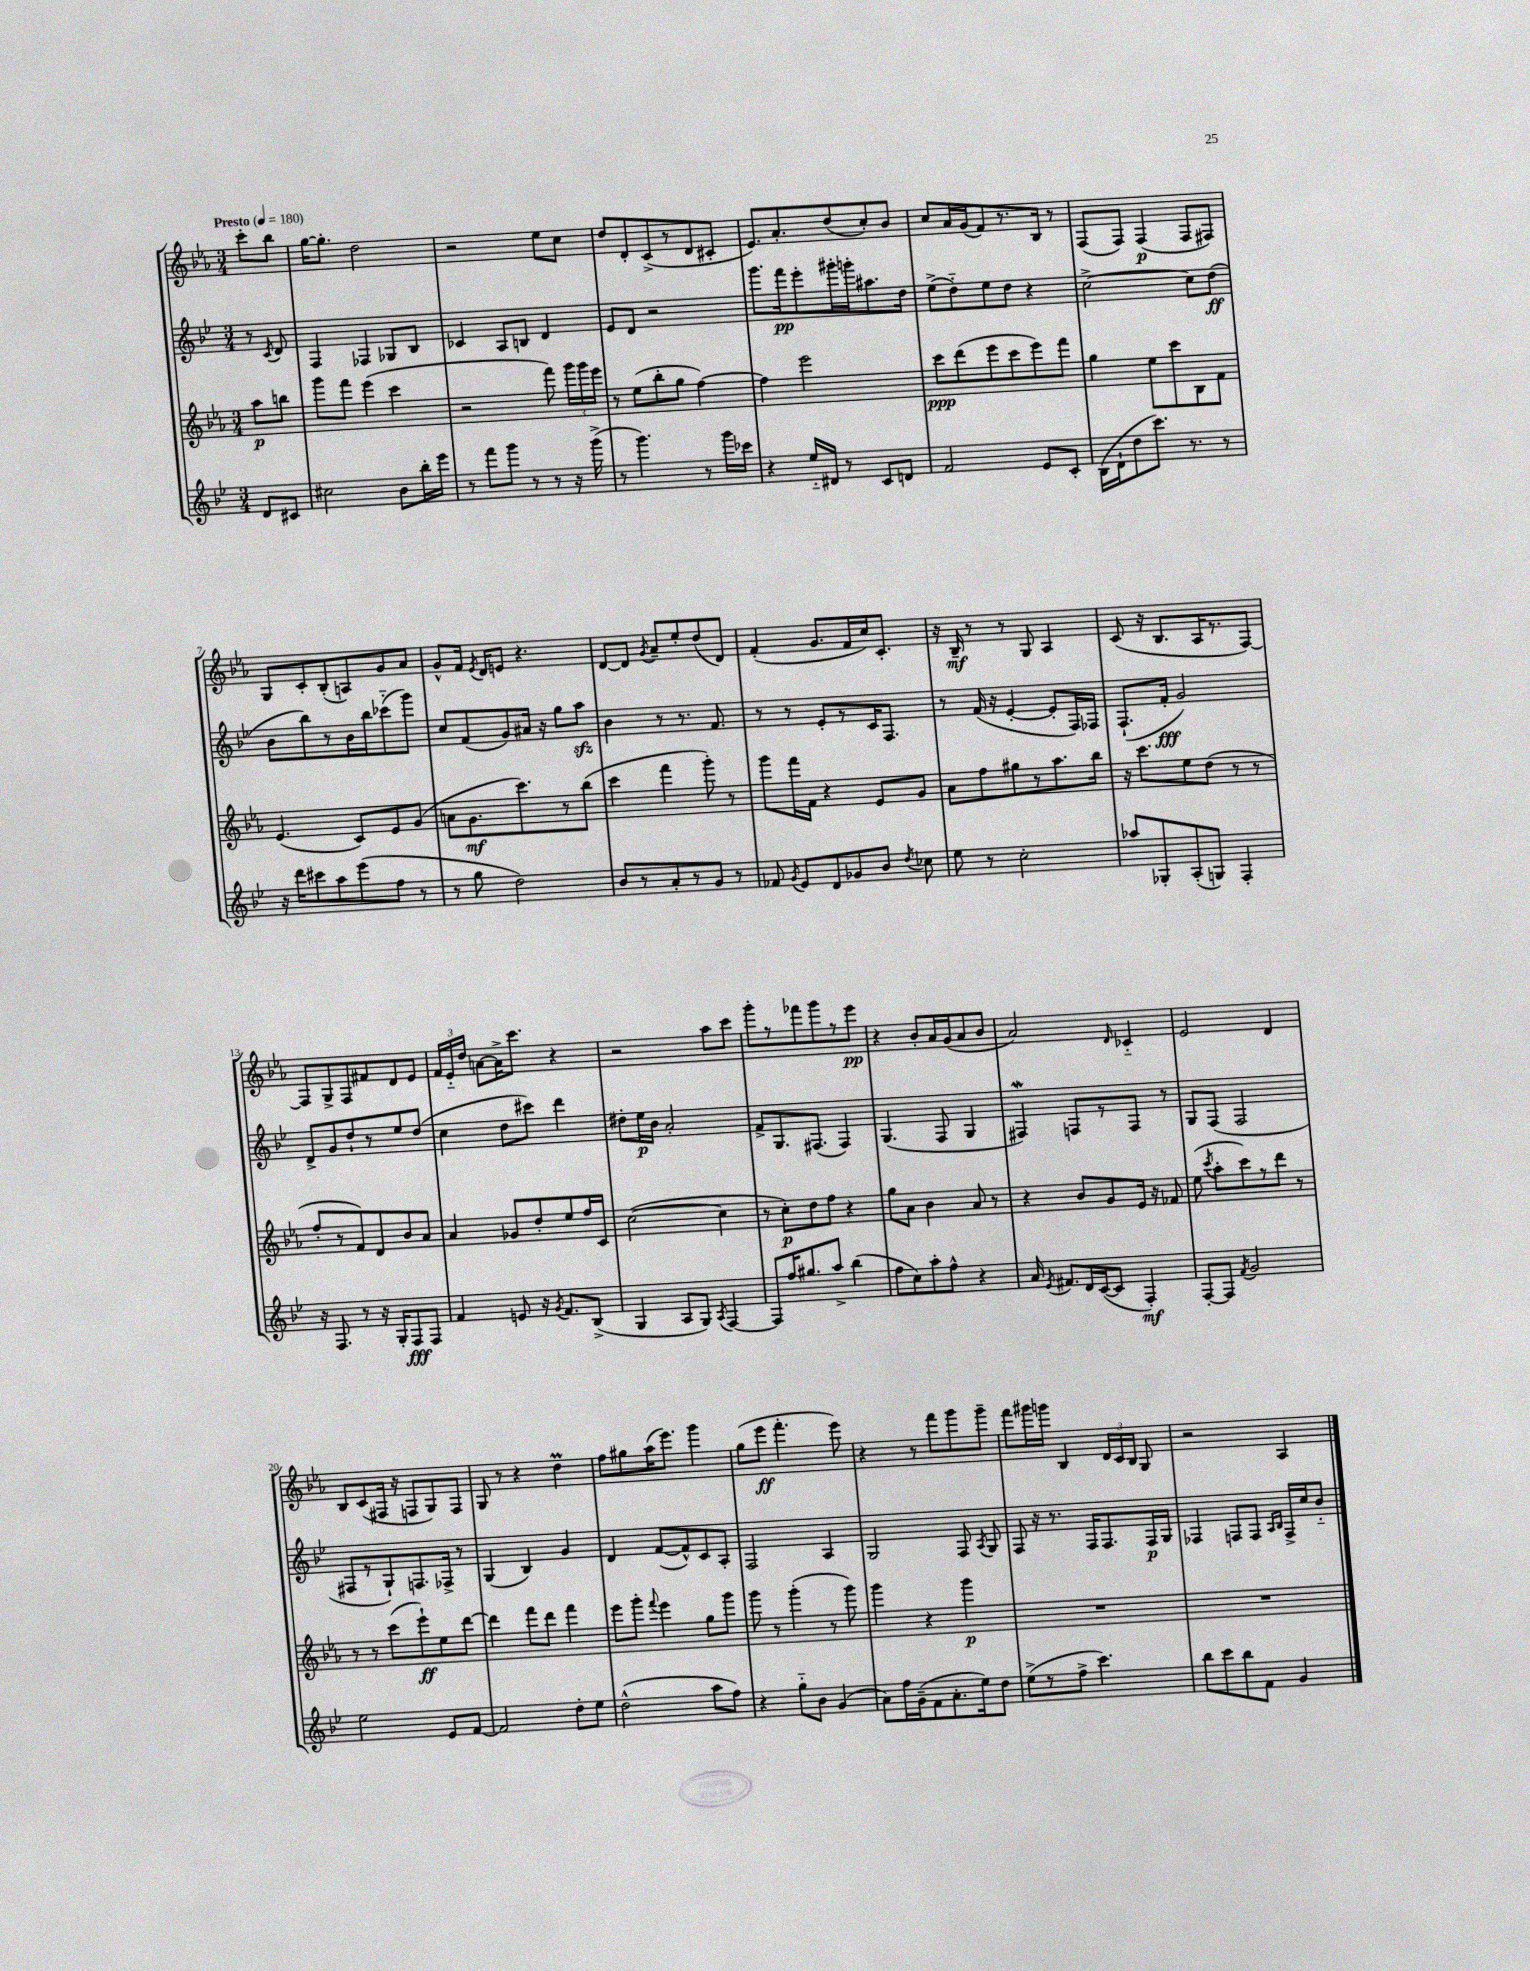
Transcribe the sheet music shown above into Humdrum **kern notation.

**kern	**kern	**kern	**kern
*staff4	*staff3	*staff2	*staff1
*clefG2	*clefG2	*clefG2	*clefG2
*k[b-e-]	*k[b-e-a-]	*k[b-e-]	*k[b-e-a-]
*M3/4	*M3/4	*M3/4	*M3/4
*MM180	*MM180	*MM180	*MM180
8d	8aa-	8r	8ccc'
.	.	8qc	.
8c#	8bb	8d	8bb-
=	=	=	=
2cc#	8ggg	4F	[16gg
.	.	.	8.gg']
.	8fff	.	.
.	(4eee-	4F-	2dd
8b-	4ccc	8G-	.
16bb-'	.	8B-	.
16eee-	.	.	.
=	=	=	=
8r	2r	4c-	2r
8fff	.	.	.
8ggg	.	8A	.
8r	.	8B	.
8r	8fff)	4d	8ee-
16r	24ggg	.	8cc
.	24ggg	.	.
(16ggg^	.	.	.
.	24eee-	.	.
=	=	=	=
8r	8r	8e-	8dd
4.ggg)	(8ee-	8d	8d'
.	8bb-'	2r	(8c^
.	8gg	.	8r
8r	[4ff)	.	8d
16ggg	.	.	8c#'
16ccc-	.	.	.
=	=	=	=
4r	4ff]	8.ggg	8.e-)
.	.	16fff	8.a-'
16ee-'~	2eee-	8eee-'	.
16d#	.	.	.
8r	.	16ggg#'	(8dd
.	.	16ggg'	.
8c	.	8.aa#	8cc')
8d	.	.	8b-
.	.	16dd	.
=	=	=	=
2f	8ccc	(8ee-^	8cc
.	(8ddd	8dd'~)	16a-
.	.	.	(16g
.	8eee-	8ee-	8f)
.	8ccc	8dd	8.r
8e-	8eee-)	4r	.
.	.	.	16B-
8c'	8fff	.	8r
=	=	=	=
(16B-	4gg	[2cc^	(8F
16d`	.	.	.
8dd	.	.	8F)
8.ccc)	8ee-	.	(4F
.	8ccc	.	.
8.r	.	.	.
.	8B-	8cc]	8F
8r	8f	(8dd	8F#)
=	=	=	=
16r	(4.e-	8b-	8G
16ddd	.	.	.
8ccc#	.	8bb-)	8c'
8aa	.	8r	(8B-'
(8eee-	8c)	16b-	8A)
.	.	16bb-	.
8ff	8e-	(8ccc-'~	8g
8r	(8g	8ggg)	8a-
=	=	=	=
8r	8a	8cc	8g^^
8gg	8.g	(8f	16f
.	.	.	8qe-
.	.	.	16d
2dd)	.	8g)	8e
.	8.ccc)	.	.
.	.	16a#	4.r
.	.	16r	.
.	8r	8gg	.
.	(8bb-	8aa	.
=	=	=	=
8b-	4ccc	4b-	[8d
8r	.	.	8d]
.	.	.	8qg
8a'	4fff	8r	8a-~
8r	.	8.r	8ee-'
8g	8ggg')	.	(8dd
.	.	8.f	.
8r	8r	.	8d)
=	=	=	=
8f-	8ggg	8r	(4f'
8qg	.	.	.
8e-	16fff	8r	.
.	16f	.	.
8d	4r	8e-'	8.g
8g-	.	8r	.
.	.	.	16f
8b-	8e-	16c	16cc)
.	.	8.F	8.c'
8qdd	.	.	.
8cc-	8g	.	.
=	=	=	=
8ee-	8a-	8r	16r
.	.	.	16B-~
8r	8ff	(16f	8r
.	.	16r	.
2cc'	8gg#	[4e-'	8r
.	8r	.	8G
.	8.aa-	8e-']	4A-
.	.	16F)	.
.	16bb-	16F-	.
=	=	=	=
8aa-	16r	(8.F`	(8c
.	8.ccc	.	.
8G-'	.	.	16r
.	.	16f'	8.B-
(8A'	8ee-	2g)	.
8G)	(8dd	.	16A-
.	.	.	8.r
4F'	8r	.	.
.	8r	.	[8F)
=	=	=	=
16r	8ff'	8d^	8F]
8.F	.	.	.
.	8r	8g	8G^
8r	8f)	8dd`	8F
16r	8d	8r	8f#
16G'	.	.	.
8F	8b-	8ee-	8d
8F	8a-	(8dd	8e-
=	=	=	=
4f	4a-	4cc	24f
.	.	.	24e-'~
.	.	.	24dd
.	.	.	[8a
8e	8g-	8dd	16a^]
.	.	.	8.ccc
16r	8dd'	8ccc#)	.
8qg	.	.	.
8.f	.	.	.
.	8ee-	4ddd	4r
(8B-^	16ff	.	.
.	16c	.	.
=	=	=	=
4G	([2cc	8dd#'	2r
.	.	16ee-	.
.	.	16b-	.
8A	.	2a'	.
8G)	.	.	.
8qA	.	.	.
[4F	4cc]	.	8aa-
.	.	.	8ccc
=	=	=	=
8F]	8r	8f^	8ggg'
16ff	8cc')	8.G	8r
8.gg#	.	.	.
.	8dd	.	8fff-
.	.	(8.F#	.
8aa^	8ff	.	8ggg
(4bb-	4r	4F#)	8r
.	.	.	8eee-
=	=	=	=
8ff	8gg	(4.G	4r
8cc)	8a-	.	.
8aa'	4b-	.	8b-'
8ff^^	.	8F	16a-
.	.	.	(16g
4r	8a-	4G	8a-
.	8r	.	8b-
=	=	=	=
16a	4r	4F#)	2a-)
8qe-	.	.	.
8.f#	.	.	.
16d	8b-	8F	.
([16c	.	.	.
8c]	8g	8r	.
.	.	.	16qqd
4F')	16e-	8F	4c-'~
.	16r	.	.
.	8f-	8r	.
=	=	=	=
[8F'	(8ee-	8G	2e-
.	8qccc	.	.
8F]	8aa-'	(8F	.
8qf	.	.	.
2g	8ccc)	2F	.
.	8r	.	.
.	8ddd	.	4d
.	8r	.	.
=	=	=	=
2ee-	8r	8F#	8B-
.	8r	8r	(8c
.	(8ccc	8G`)	16F#
.	.	.	16r
.	8eee-`)	8.F	8F
8e-	8ee-	.	8G)
.	.	16F-^	.
[8f	[8ddd	8r	8F
=	=	=	=
2f]	4ddd]	(4G	8G
.	.	.	8r
.	8fff	4B-)	4r
.	8ddd	.	.
8dd'	4fff	4g	4dd
8ee-	.	.	.
=	=	=	=
(2dd^^	8eee-	4d	8ff
.	8ggg'	.	8gg#
.	8qqfff	.	.
.	4eee-	([8f	(16aa-
.	.	.	8.eee-)
.	.	8f^^])	.
8aa	8gg	8c	4ggg
8ff)	8ggg	8A'	.
=	=	=	=
4r	8ggg	2F	(8gg
.	8r	.	8eee-
8gg'~	(4ggg'	.	4.fff'
8b-	.	.	.
(4g	8r	4A	.
.	8ggg)	.	8eee-)
=	=	=	=
8a)	4ggg	2G	4r
16ff	.	.	.
(16g~	.	.	.
8f	4r	.	8r
8.a'	.	.	8fff
.	4ggg	8F	8ggg
16ee-)	.	.	.
.	.	8qA	.
8dd	.	8G	8ggg~
=	=	=	=
(8ee-^	2.r	8F	8fff
8r	.	16r	16ggg#
.	.	8.r	16ggg
8ff^	.	.	4B-
4.ccc)	.	16F	.
.	.	8.F	.
.	.	.	24d
.	.	.	24c
.	.	.	24B-
.	.	16F	8G
.	.	16G	.
=	=	=	=
8bb-	2.r	4F-	2r
8ccc	.	.	.
8bb-	.	8F	.
8f	.	8F	.
.	.	16qqA	.
.	.	16qqB-	.
4g	.	16F^	4A-
.	.	16cc	.
.	.	8b-'~	.
==	==	==	==
*-	*-	*-	*-
